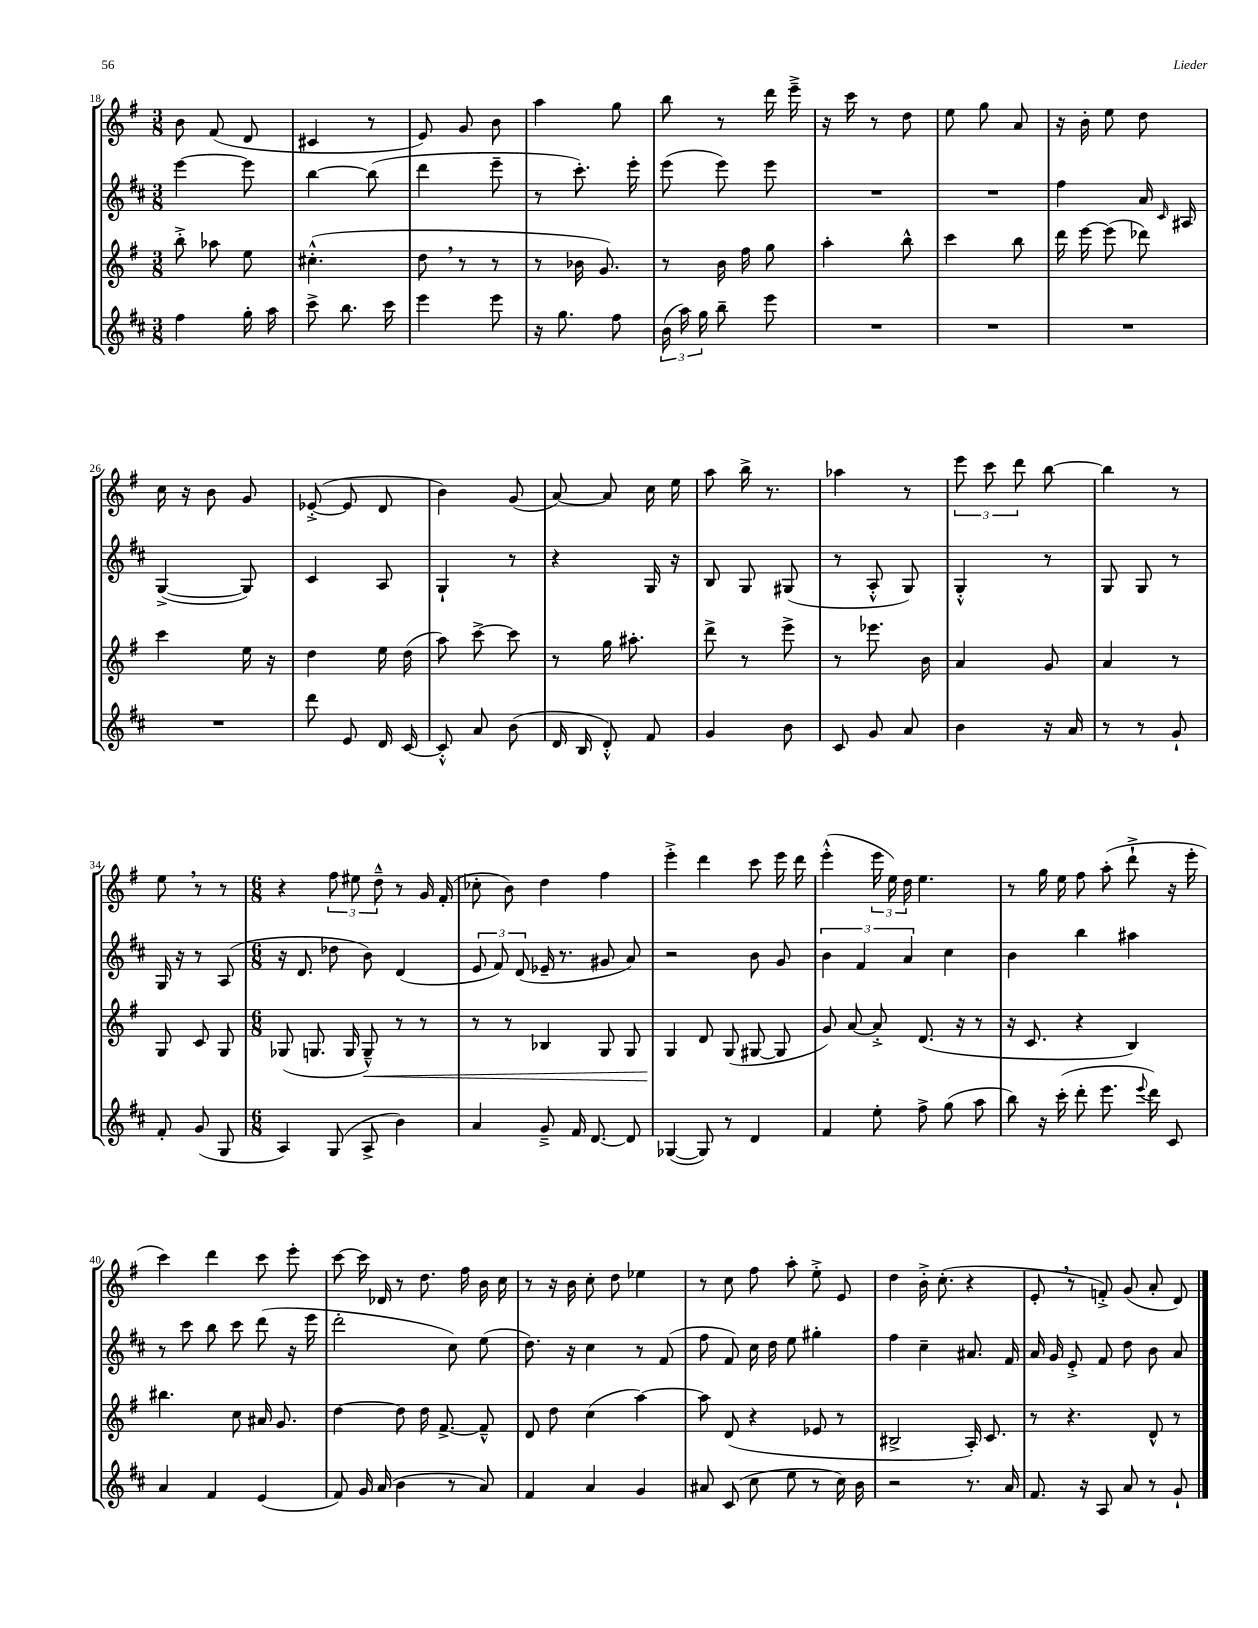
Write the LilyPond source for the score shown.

<<
\new StaffGroup <<
\new Staff = "s0" {
    \clef treble \key g \major \numericTimeSignature \time 3/8
    \autoBeamOff b'8 fis'8( d'8 |
    cis'4 r8 |
    e'8) g'8 b'8 |
    a''4 g''8 |
    b''8 r8 d'''16 e'''16---> |
    r16 c'''16 r8 d''8 |
    e''8 g''8 a'8 |
    r16 b'16-. e''8 d''8 |
    c''16 r16 b'8 g'8 |
    ees'8~-.->( ees'8 d'8 |
    b'4) g'8( |
    a'8~) a'8 c''16 e''16 |
    a''8 b''16-> r8. |
    aes''4 r8 |
    \tuplet 3/2 { e'''8 c'''8 d'''8 } b''8~ |
    b''4 r8 |
    e''8 \breathe r8 r8 |
    \numericTimeSignature \time 6/8 r4 \tuplet 3/2 { fis''8 eis''8 d''8---^ } r8 g'16 fis'16-.( |
    ces''8-. b'8) d''4 fis''4 |
    e'''4-.-> d'''4 c'''8 e'''16 d'''16 |
    e'''4-.-^( \tuplet 3/2 { e'''16 e''16) d''16 } e''4. |
    r8 g''16 e''16 fis''8 a''8-.( d'''8-!-> r16 e'''16-. |
    c'''4) d'''4 c'''8 e'''8-. |
    c'''8~ c'''16 des'16 r8 d''8. fis''16 b'16 c''16 |
    r8 r16 b'16 c''8-. d''8 ees''4 |
    r8 c''8 fis''8 a''8-. e''8-.-> e'8 |
    d''4 b'16-.-> c''8.-.( r4 |
    e'8-. \breathe r8 f'8-.->) g'8( a'8-. d'8) \bar "|." |
}
\new Staff = "s1" {
    \clef treble \key d \major \numericTimeSignature \time 3/8
    \autoBeamOff e'''4~ e'''8 |
    b''4~ b''8( |
    d'''4 e'''8-- |
    r8 cis'''8.-.) e'''16-. |
    e'''8( e'''8) e'''8 |
    R4. |
    R4. |
    fis''4 a'16 \grace { cis'16 } ais16 |
    g4~->( g8) |
    cis'4 a8 |
    g4-! r8 |
    r4 g16 r16 |
    b8 g8 gis8( |
    r8 a8-.-^ g8) |
    g4-.-^ r8 |
    g8 g8 r8 |
    g16 r16 r8 a8( |
    \numericTimeSignature \time 6/8 r16 d'8. des''8 b'8) d'4( |
    \tuplet 3/2 { e'8 fis'8) d'8( } ees'16-- r8. gis'8 a'8) |
    r2 b'8 g'8 |
    \tuplet 3/2 { b'4 fis'4 a'4 } cis''4 |
    b'4 b''4 ais''4 |
    r8 cis'''8 b''8 cis'''8 d'''8( r16 e'''16 |
    d'''2-. cis''8) e''8( |
    d''8.) r16 cis''4 r8 fis'8( |
    fis''8 fis'8) cis''16 d''16 e''8 gis''4-. |
    fis''4 cis''4-- ais'8. fis'16 |
    a'16 g'16 e'8-.-> fis'8 d''8 b'8 a'8 \bar "|." |
}
\new Staff = "s2" {
    \clef treble \key g \major \numericTimeSignature \time 3/8
    \autoBeamOff b''8-.-> aes''8 e''8 |
    cis''4.-.-^( |
    d''8 \breathe r8 r8 |
    r8 bes'16 g'8.) |
    r8 b'16 fis''16 g''8 |
    a''4-. b''8-^ |
    c'''4 b''8 |
    d'''16 e'''16~ e'''8( des'''8) |
    c'''4 e''16 r16 |
    d''4 e''16 d''16( |
    a''8) c'''8~-> c'''8 |
    r8 g''16 ais''8.-. |
    d'''8-> r8 e'''8-> |
    r8 ees'''8. b'16 |
    a'4 g'8 |
    a'4 r8 |
    g8 c'8 g8 |
    \numericTimeSignature \time 6/8 ges8( g8. g16 g8---^\<) r8 r8 |
    r8 r8 bes4 g8 g8 |
    g4\! d'8 g8( gis8~ gis8 |
    g'8) a'8~ a'8-.-> d'8.( r16 r8 |
    r16 c'8. r4 b4) |
    bis''4. c''8 ais'16 g'8. |
    d''4~ d''8 d''16 fis'8.~-> fis'8---^ |
    d'8 d''8 c''4( a''4~) |
    a''8 d'8( r4 ees'8 r8 |
    bis2-> a16-.) c'8. |
    r8 r4. d'8-^ r8 \bar "|." |
}
\new Staff = "s3" {
    \clef treble \key d \major \numericTimeSignature \time 3/8
    \autoBeamOff fis''4 g''16-. a''16 |
    cis'''8-> b''8. cis'''16 |
    e'''4 e'''8 |
    r16 g''8. fis''8 |
    \tuplet 3/2 { b'16( a''16) g''16 } b''8-- e'''8 |
    R4. |
    R4. |
    R4. |
    R4. |
    d'''8 e'8 d'16 cis'16~ |
    cis'8-.-^ a'8 b'8( |
    d'16 b16 d'8-.-^) fis'8 |
    g'4 b'8 |
    cis'8 g'8 a'8 |
    b'4 r16 a'16 |
    r8 r8 g'8-! |
    fis'8-. g'8( g8 |
    \numericTimeSignature \time 6/8 a4) g8( a8-> b'4) |
    a'4 g'8---> fis'16 d'8.~ d'8 |
    ges4~( ges8) r8 d'4 |
    fis'4 e''8-. fis''8-> g''8( a''8 |
    b''8) r16 cis'''16-.( d'''8-. e'''8. \appoggiatura { e'''8 } d'''16) cis'8 |
    a'4 fis'4 e'4( |
    fis'8) g'16 a'16( b'4 r8 a'8) |
    fis'4 a'4 g'4 |
    ais'8 cis'8( cis''8 e''8 r8 cis''16) b'16 |
    r2 r8. a'16 |
    fis'8. r16 a8 a'8 r8 g'8-! \bar "|." |
}
>>
>>
\layout { \context { \Score currentBarNumber = #18 } }
